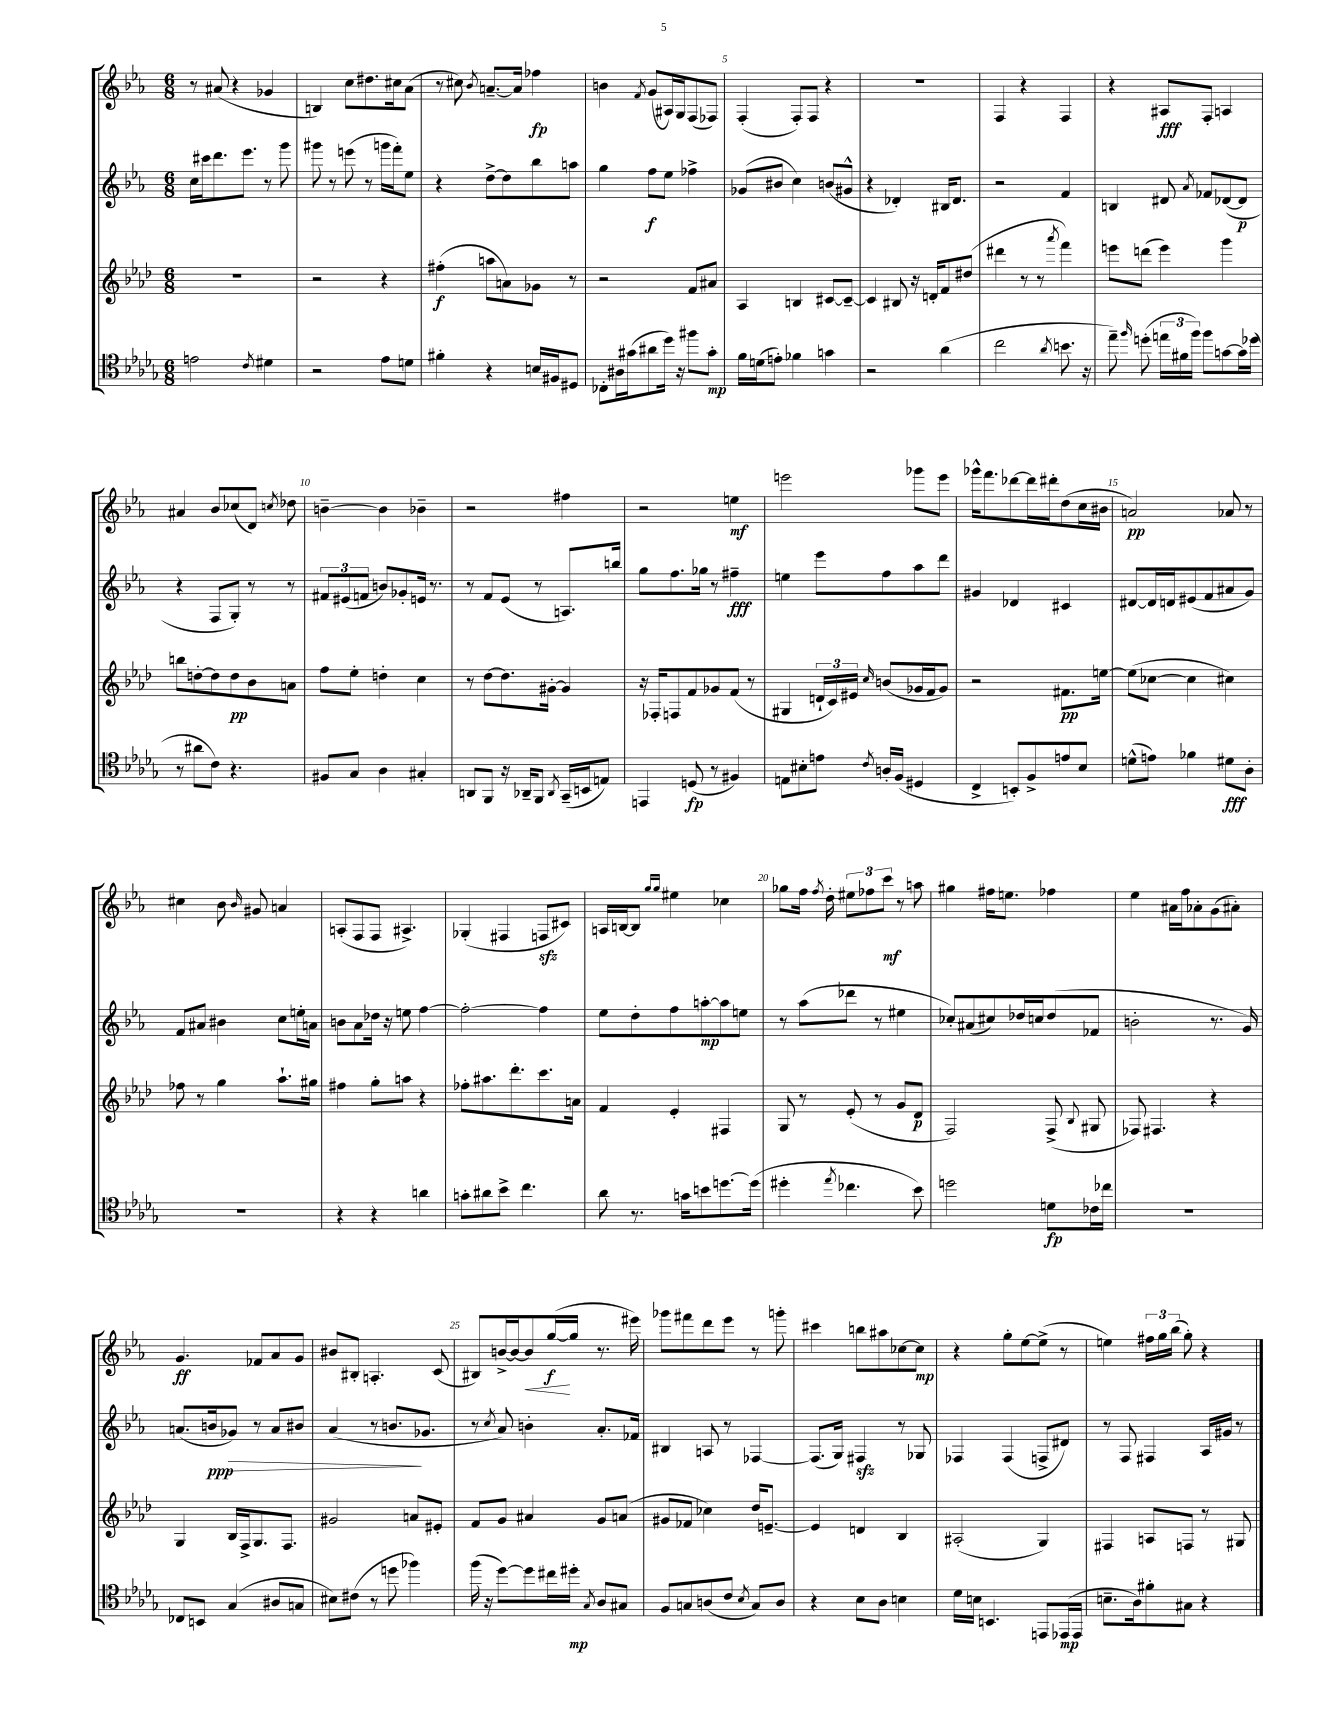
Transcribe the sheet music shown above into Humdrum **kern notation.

**kern	**kern	**kern	**kern
*staff4	*staff3	*staff2	*staff1
*clefC4	*clefG2	*clefG2	*clefG2
*k[b-e-a-d-g-]	*k[b-e-a-d-]	*k[b-e-a-]	*k[b-e-a-]
*M6/8	*M6/8	*M6/8	*M6/8
2e	2.r	16cc	8r
.	.	16ccc#	.
.	.	8.ddd	(8a#
.	.	.	4r
.	.	8.eee-	.
8qc	.	.	.
4d#	.	8r	4g-
.	.	8ggg	.
=	=	=	=
2r	2r	8ggg#	4B)
.	.	8r	.
.	.	(8eee	8cc
.	.	8r	8.dd#
8e-	4r	16ggg	.
.	.	16fff')	16cc#
8d	.	8ee-	(8a-
=	=	=	=
4f#'	(4ff#'	4r	8r
.	.	.	8cc#)
.	.	.	8qb-
4r	8aa	[8dd^	[8.a~
.	8a)	8dd]	.
.	.	.	16a]
16B	8g-	8bb-	4ff-
16F#	.	.	.
8D#	8r	8aa	.
=	=	=	=
8C-'	2r	4gg	4b
16A#	.	.	.
(16g#	.	.	.
.	.	.	8qf
8a#	.	8ff	(8g
16dd-)	.	8ee-	16A#)
16r	.	.	16G
8ff#	8f	4ff-^	(8F
8g#'	8a#	.	8F-)
=	=	=	=
16f	4A-	(8g-	(4F'
(16d	.	.	.
8e')	.	8b#	.
4f-	4B	4cc)	8F')
.	.	.	8F
4g	[8c#	(8b	4r
.	8c#~_	8g#^^	.
=	=	=	=
2r	4c#]	4r	2.r
.	8B#	4d-')	.
.	16r	.	.
.	16d'	.	.
(4a-	8f	16B#	.
.	.	8.d-	.
.	(8dd#	.	.
=	=	=	=
2cc	4ddd#	2r	4F
.	8r	.	4r
.	8r	.	.
8qa-	8qaaa-	.	.
8.b	4fff)	4f	4F
16r	.	.	.
=	=	=	=
8ee-~)	8eee	4B	4r
16qqff	.	.	.
(8dd'	(8ddd	.	.
24ee	4eee)	8d#	8A#
24f#	.	.	.
24ff)	.	.	.
.	.	8qa-	.
8ff	.	8f-	8F'
[8g	4ggg	([8d-	4A
16g]	.	8d-]	.
(16dd-	.	.	.
=	=	=	=
8r	8bb	4r	4a#
8a#	[8dd'	.	.
8c)	8dd]	8F	8b-
4.r	8dd	8G')	(8cc-
.	8b-	8r	8d)
.	.	.	8qcc
.	8a	8r	8dd-
=	=	=	=
8F#	8ff	12f#	[4b~
.	.	(12e#	.
8G-	8ee-'	.	.
.	.	12f	.
4A-	4dd'	8b)	4b]
.	.	8g-'	.
4G#'	4cc	16e	4b-~
.	.	8.r	.
=	=	=	=
8AA	8r	8r	2r
8FF	[8dd-	8f	.
16r	8.dd-]	(8e-	.
16AA-~	.	.	.
8FF	.	8r	.
.	[16g#'	.	.
8qAA-	.	.	.
(16GG-~	4g#]	8.A)	4ff#
16BB	.	.	.
8E)	.	.	.
.	.	16bb	.
=	=	=	=
4EE	16r	8gg	2r
.	16F-'	.	.
.	8F	8.ff	.
(8D	8f	.	.
.	.	16gg-	.
8r	8g-	8r	.
4F#)	(8f	4ff#~	4ee
.	8r	.	.
=	=	=	=
8E	4G#	4ee	2eee
8B#'	.	.	.
8e	24d`	8eee-	.
.	24c)	.	.
.	24e#	.	.
8qc	16qqcc	.	.
16A'	(8b	8ff	.
(16F	.	.	.
4D#	16g-	8aa-	8ggg-
.	16f	.	.
.	8g-)	8ddd	8eee
=	=	=	=
4C^	2r	4g#	16ggg-^^
.	.	.	8.fff
8BB')	.	4d-	[8ddd-
8F^	.	.	16ddd-]
.	.	.	16ddd#'
8e	8.f#	4c#	(8dd
8B-	.	.	16cc
.	[16ee	.	16b#
=	=	=	=
(8d^^	(8ee]	[8d#	2a)
8e)	[8cc-	16d#]	.
.	.	16d	.
4f-	4cc-]	(8e#	.
.	.	8f	.
8d#	4cc#)	8a#	8a-
8A-'	.	8g)	8r
=	=	=	=
2.r	8ff-	8f	4cc#
.	8r	8a#	.
.	4gg	4b#	8b-
.	.	.	16qqb-
.	.	.	8g#
.	8.aa-`	8cc	4a
.	.	16ee'	.
.	16gg#	16a	.
=	=	=	=
4r	4ff#	8b	(8A'
.	.	8a-	8F
4r	8gg'	16dd-	8F
.	.	16r	.
.	8aa	8ee	4.A#^)
4a	4r	[4ff	.
=	=	=	=
8g'	8ff-'	2ff'_	(4G-'
8a#	8.aa#	.	.
8b-^	.	.	4F#
.	8.ddd-'	.	.
4.cc	.	.	.
.	8.ccc	4ff]	8F
.	.	.	8c#)
.	16a	.	.
=	=	=	=
8a-	4f	8ee-	16A
.	.	.	[16B
8.r	.	8dd'	8B]
.	.	.	16qqgg
.	.	.	16qqgg
.	4e-'	8ff	4ee#
16g	.	.	.
8b	.	[8aa'	.
[8.dd	4F#	8aa]	4cc-
.	.	8ee	.
(16dd]	.	.	.
=	=	=	=
4dd#'	8G	8r	8gg-
.	8r	(8aa-	16ff
.	.	.	8qff
.	.	.	16dd'
8qee-	.	.	.
4.cc-	(8e-'	8ddd-	12ee#
.	.	.	12ff-
.	8r	8r	.
.	.	.	12ccc
.	8g	4ee#	8r
8b-)	8d-	.	8aa
=	=	=	=
2dd	2F)	8cc-')	4gg#
.	.	(8a#	.
.	.	8cc#)	16ff#
.	.	.	8.ee
.	.	16dd-	.
.	.	16cc	.
8d	(8F^	(8dd-	4ff-
.	8qqB-	.	.
16c-	8G#	8f-	.
16cc-	.	.	.
=	=	=	=
2.r	8F-)	2b'	4ee-
.	4.F#	.	.
.	.	.	16a#
.	.	.	16ff
.	.	.	8a-'
.	4r	8.r	(8g
.	.	.	8a#')
.	.	16g)	.
=	=	=	=
8C-	4G	(8.a	4.g
8BB	.	.	.
.	.	16b	.
(4G-	16B-	8g-)	.
.	16F^	.	.
.	8.G	8r	8f-
8A#	.	8a	8a-
.	8.F	.	.
8G	.	8b#	8g
=	=	=	=
8B#)	2g#	(4a-	8b#
(8c#	.	.	8B#'
8r	.	8r	4.A'
8dd	.	8.b	.
4ff-)	8a	.	.
.	.	8.g-	.
.	8e#'	.	(8c
=	=	=	=
(16ff	8f	8r	8B#)
16r	.	.	.
.	.	8qcc	.
[8dd-)	8g	8a-)	[16b^
.	.	.	16b_
8dd-]	4a#	4b'	8b]
16cc#	.	.	([16gg
16dd#'	.	.	16gg]
8qG-	.	.	.
8A-	8g	8.a-'	8.r
8G#	(8a	.	.
.	.	16f-	16eee#)
=	=	=	=
8F	8g#	4B#	8ggg-
8G	8f-	.	8fff#
(8A	4cc-)	8A	8ddd
8c	.	8r	8eee-
8qB-	.	.	.
8G)	16dd-	[4F-	8r
.	[8.e~	.	.
8A	.	.	8ggg'
=	=	=	=
4r	4e]	(8.F-]	4ccc#
.	.	16G)	.
8B-	4d	4F#	8bb
8A-	.	.	8aa#
4B	4B-	8r	[8cc-
.	.	8G-	8cc-]
=	=	=	=
16d-	(2A#'	4F-	4r
16B	.	.	.
4.BB	.	.	.
.	.	(4F-	8gg'
.	.	.	[8ee-
8EE	4G)	8F^	(8ee-^]
(16EE-	.	8d#)	8r
16EE-	.	.	.
=	=	=	=
8.B~	4F#	8r	4ee)
.	.	8F	.
16A-)	.	.	.
8f#'	8A	4F#	24ff#
.	.	.	24gg
.	.	.	(24bb-
8G#	8F	.	8gg')
4r	8r	16A-	4r
.	.	16g#	.
.	8G#	8r	.
==	==	==	==
*-	*-	*-	*-
